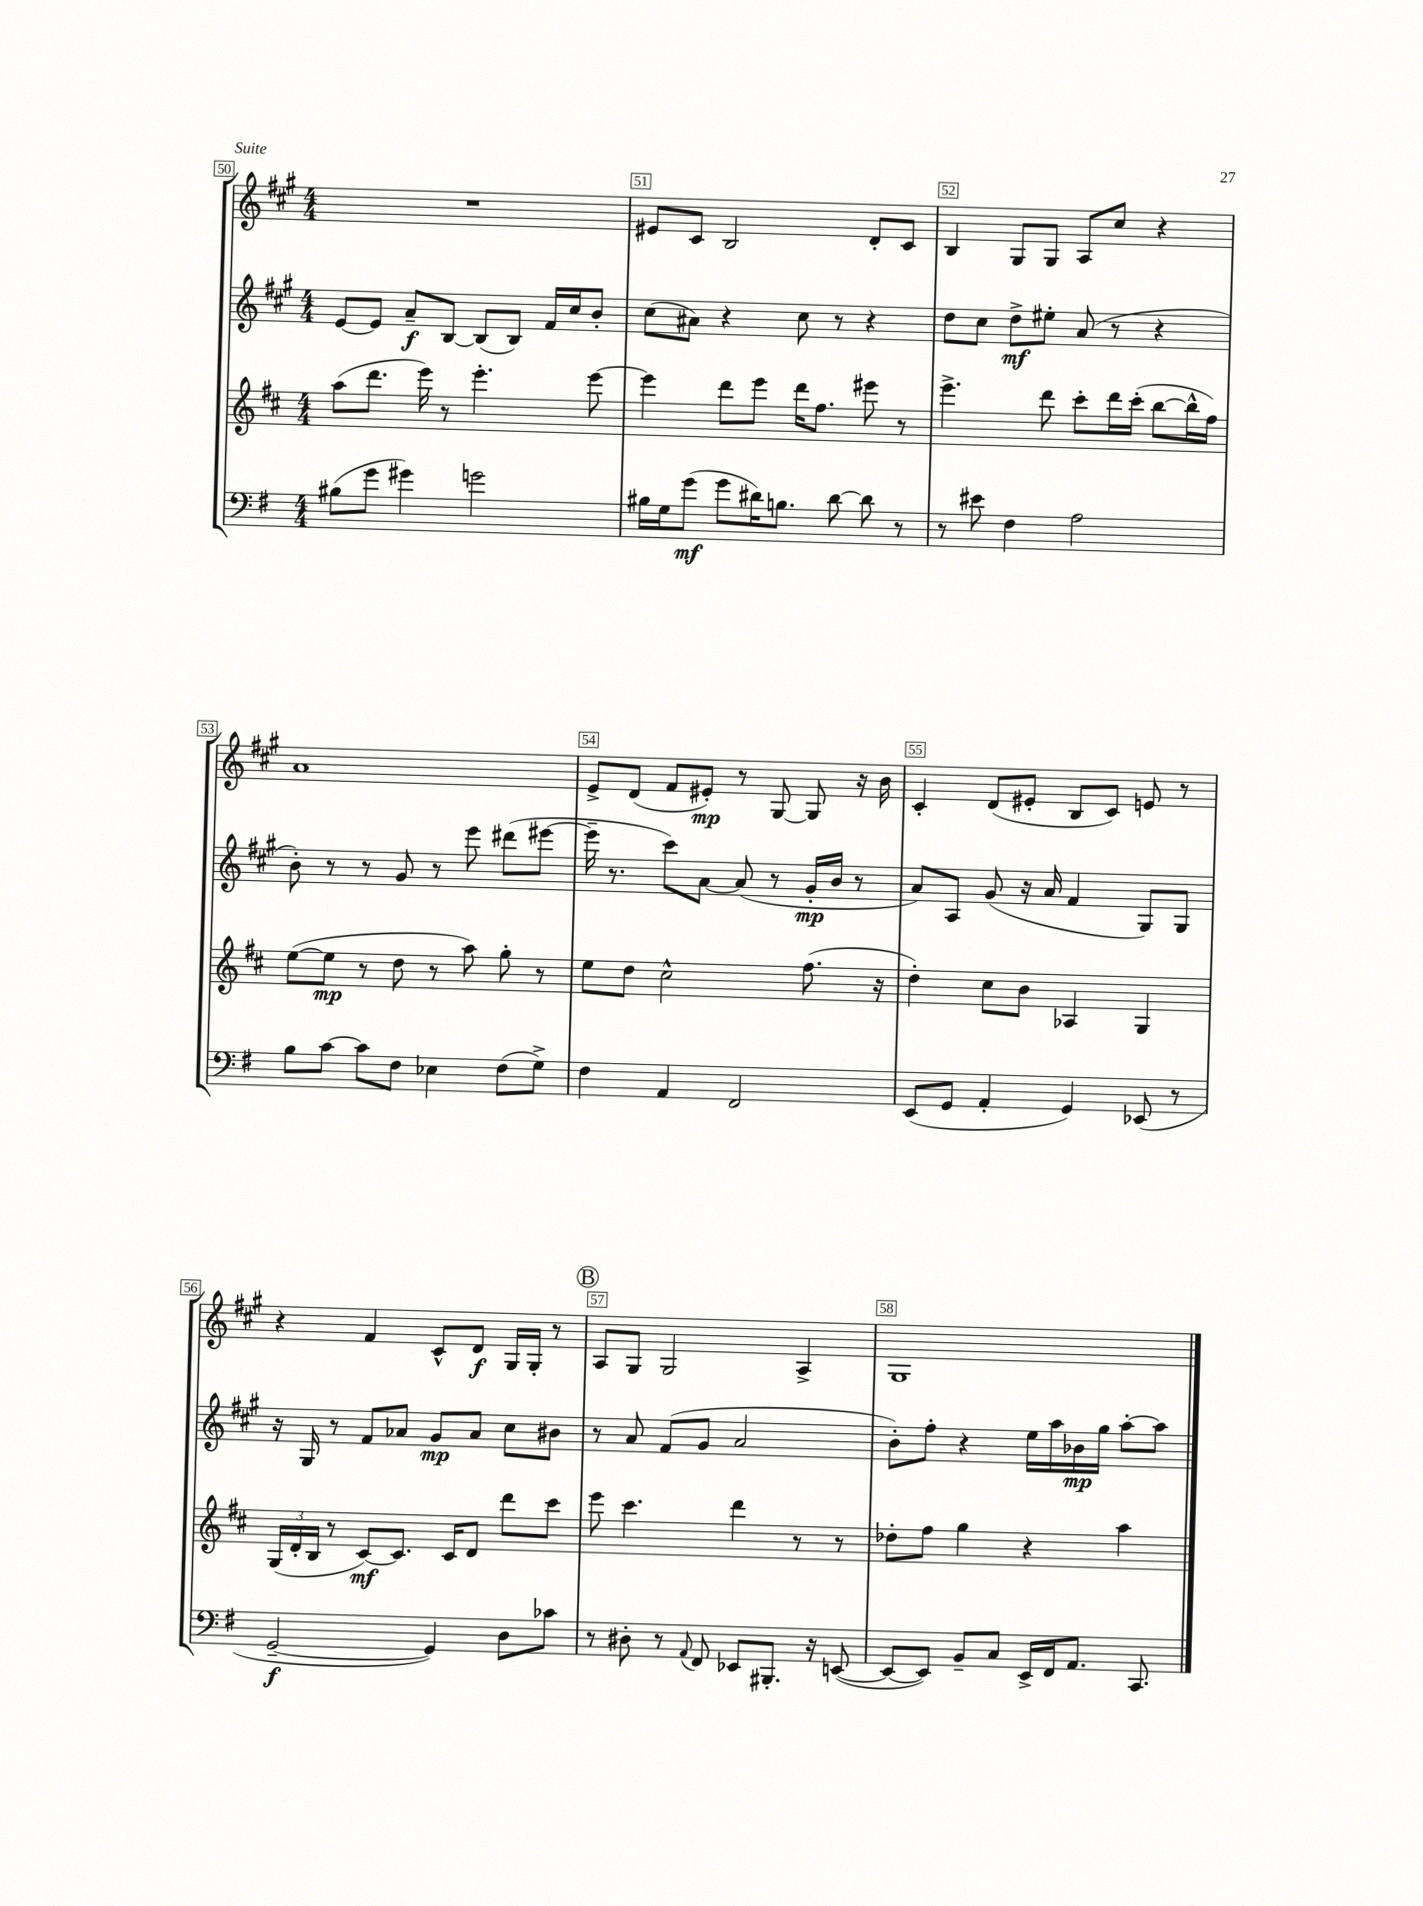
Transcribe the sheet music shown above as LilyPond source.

<<
\new StaffGroup <<
\new Staff = "s0" {
    \clef treble \key a \major \numericTimeSignature \time 4/4
    \autoBeamOff R1 |
    eis'8[ cis'8] b2 d'8[-. cis'8] |
    b4 gis8[ gis8] a8[ cis''8] r4 |
    a'1 |
    e'8[-> d'8]( fis'8[ eis'8]-.\mp) r8 gis8~ gis8 r16 b'16 |
    cis'4-. d'8[( eis'8]-. b8[ cis'8]) e'8 r8 |
    r4 fis'4 cis'8[-^ d'8]\f gis16[ gis16]-. r8 |
    \mark \markup { \circle "B" } a8[ gis8] gis2 a4-> |
    gis1 \bar "|." |
}
\new Staff = "s1" {
    \clef treble \key a \major \numericTimeSignature \time 4/4
    \autoBeamOff e'8[~ e'8] a'8[--\f b8]~ b8[( b8]) fis'16[ cis''16 b'8]-. |
    cis''8[( ais'8]) r4 cis''8 r8 r4 |
    d''8[ cis''8] d''8[->\mf eis''8]-. a'8( r8 r4 |
    b'8-.) r8 r8 gis'8 r8 e'''8 dis'''8[( eis'''8]~ |
    eis'''16-- r8. cis'''8[) a'8]~ a'8( r8 gis'16[-.\mp b'16] r8 |
    a'8[) a8] gis'8( r16 a'16 fis'4 gis8[) gis8] |
    r16 gis16 r8 fis'8[ aes'8] gis'8[\mp aes'8] cis''8[ bis'8] |
    \mark \markup { \circle "B" } r8 a'8 fis'8[( gis'8] a'2 |
    b'8[-.) fis''8]-. r4 e''16[ a''16 bes'16\mp gis''16] a''8[~-. a''8] \bar "|." |
}
\new Staff = "s2" {
    \clef treble \key d \major \numericTimeSignature \time 4/4
    \autoBeamOff a''8[( d'''8.] e'''16) r8 e'''4.-. e'''8~ |
    e'''4 d'''8[ e'''8] d'''16[ fis''8.] eis'''8 r8 |
    e'''4.-> d'''8 cis'''8[-. d'''16 cis'''16]-.( b''8[~ b''16-^ fis''16]) |
    e''8[~( e''8]\mp r8 d''8 r8 a''8) g''8-. r8 |
    e''8[ d''8] cis''2-^ fis''8.( r16 |
    d''4-.) cis''8[ b'8] aes4 g4 |
    \tuplet 3/2 { g16[( d'16-. b16] } r8 cis'8[~\mf) cis'8.] cis'16[ d'8] d'''8[ cis'''8] |
    \mark \markup { \circle "B" } e'''8 cis'''4. d'''4 r8 r8 |
    des''8[-. fis''8] g''4 r4 a''4 \bar "|." |
}
\new Staff = "s3" {
    \clef bass \key g \major \numericTimeSignature \time 4/4
    \autoBeamOff bis8[( g'8] gis'4) g'2 |
    bis16[ g16 g'8]\mf( g'8[ dis'16) b8.] dis'8~ dis'8 r8 |
    r8 eis'8 fis4 a2 |
    b8[ c'8]~ c'8[ fis8] ees4 fis8[( g8]->) |
    fis4 a,4 fis,2 |
    e,8[( g,8] a,4-. g,4) ees,8( r8 |
    g,2~--\f g,4) d8[ ces'8] |
    \mark \markup { \circle "B" } r8 dis8-. r8 \appoggiatura { a,8 } fis,8 ees,8[ bis,,8.]-. r16 e,8~( |
    e,8[~ e,8]) b,8[-- c8] e,16[-> fis,16 a,8.] c,8. \bar "|." |
}
>>
>>
\layout { \context { \Score currentBarNumber = #50 \override BarNumber.break-visibility = ##(#f #t #t) barNumberVisibility = #all-bar-numbers-visible \override BarNumber.stencil = #(make-stencil-boxer 0.1 0.3 ly:text-interface::print) } }
